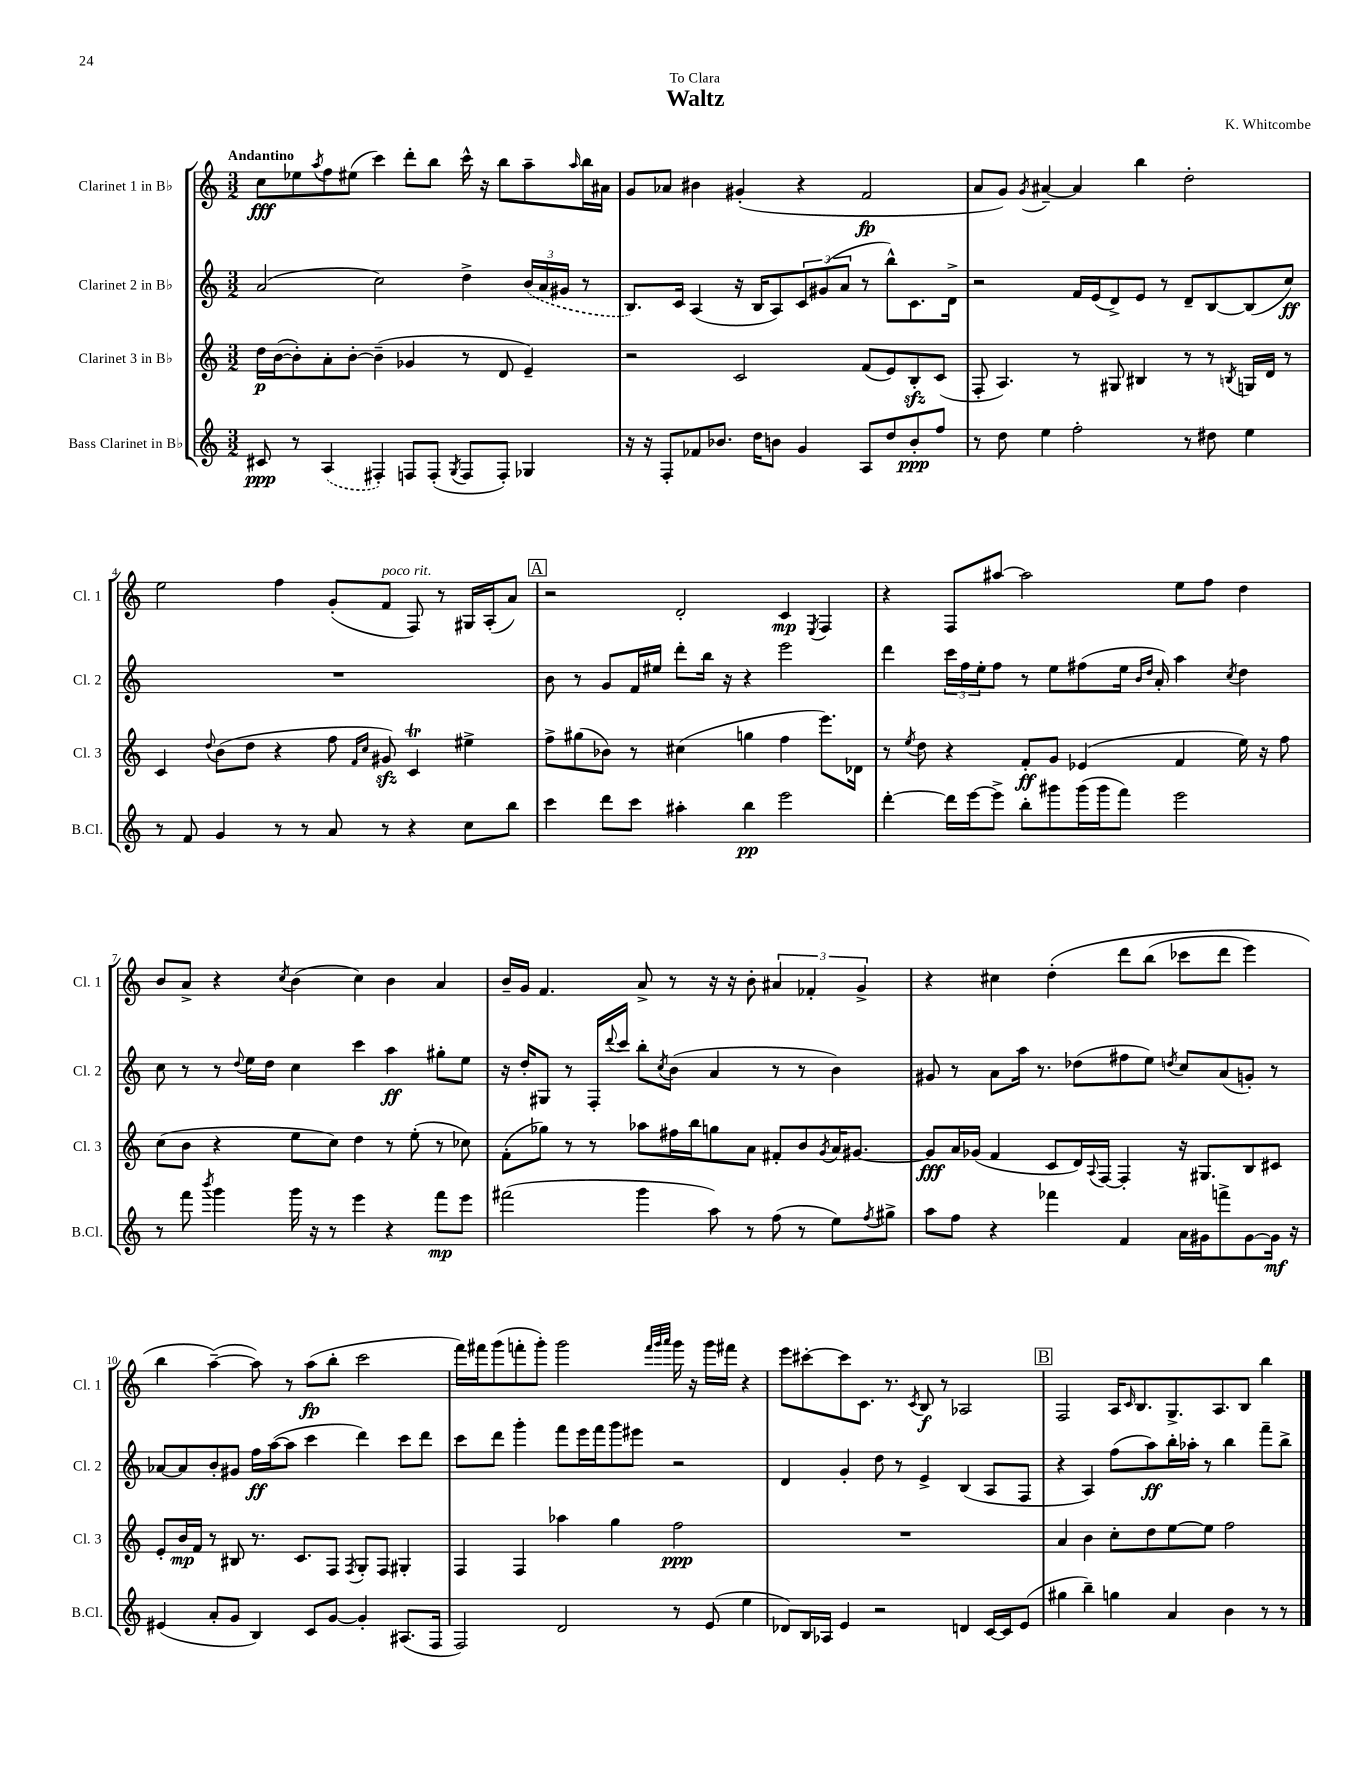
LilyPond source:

\header { title = "Waltz" composer = "K. Whitcombe" dedication = "To Clara" }
<<
\new StaffGroup <<
\new Staff = "s0" \with { instrumentName = "Clarinet 1 in Bb" shortInstrumentName = "Cl. 1" } {
    \clef treble \key c \major \numericTimeSignature \time 3/2 \tempo "Andantino"
    c''8\fff ees''8 \acciaccatura { a''8 } f''8 eis''8( c'''4) d'''8-. b''8 c'''16-^ r16 b''8 a''8-- \grace { a''16 } b''16 ais'16 |
    g'8 aes'8 bis'4 gis'4-.( r4 f'2\fp |
    a'8 g'8) \acciaccatura { g'8 } ais'4~-- ais'4 b''4 d''2-. |
    e''2 f''4 g'8-.( f'8^\markup { \italic "poco rit." } f8) r8 gis16 a16-.( a'8) |
    \mark \markup { \box "A" } r2 d'2-. c'4\mp \acciaccatura { e8 } f4 |
    r4 f8 ais''8~ ais''2 e''8 f''8 d''4 |
    b'8 a'8-> r4 \acciaccatura { c''8 } b'4( c''4) b'4 a'4 |
    b'16-- g'16 f'4. a'8-> r8 r16 r16 b'8-. \tuplet 3/2 { ais'4 fes'4-. g'4-> } |
    r4 cis''4 d''4-.\( d'''8 b''8( ces'''8 d'''8 e'''4) |
    b''4 a''4~--(\) a''8) r8 a''8\fp( b''8-. c'''2 |
    f'''16) fis'''16 g'''8( f'''8-. g'''8-.) g'''2 \grace { f'''32 g'''32 a'''32 } g'''16 r16 g'''16 fis'''16 r4 |
    e'''8 cis'''8~-. cis'''8 c'8. r8. \acciaccatura { c'8 } b8\f r8 aes2 |
    \mark \markup { \box "B" } f2 a16 \grace { c'16 } b8. g8.-> a8. b8 b''4 \bar "|." |
}
\new Staff = "s1" \with { instrumentName = "Clarinet 2 in Bb" shortInstrumentName = "Cl. 2" } {
    \clef treble \key c \major \numericTimeSignature \time 3/2
    a'2( c''2) d''4-> \tuplet 3/2 { \once \slurDashed b'16( a'16 gis'16 } r8 |
    b8.) c'16 a4( r16 b16 a8) \tuplet 3/2 { c'8 gis'8( a'8 } r8 b''8-^) c'8. d'16-> |
    r2 f'16 e'16( d'8->) e'8 r8 d'8-- b8~ b8( c''8\ff) |
    R1. |
    \mark \markup { \box "A" } b'8 r8 g'8 f'16 eis''16 d'''8-. b''16 r16 r4 e'''2 |
    d'''4 \tuplet 3/2 { c'''16 f''16 e''16-. } f''8 r8 e''8 fis''8( e''16 \grace { b'16 d''16 } a'16-.) a''4 \acciaccatura { c''8 } d''4 |
    c''8 r8 r8 \appoggiatura { d''8 } e''16 d''16 c''4 c'''4 a''4\ff gis''8-. e''8 |
    r16 d''16-. gis8 r8 f16-. \appoggiatura { d'''8 } c'''16 b''8-. \acciaccatura { c''8 } b'8( a'4 r8 r8 b'4) |
    gis'8 r8 a'8 a''16 r8. des''8( fis''8 e''8) \acciaccatura { d''8 } c''8 a'8( g'8-.) r8 |
    aes'8~ aes'8 b'8-. gis'8 f''16\ff a''16~( a''8 c'''4 d'''4) c'''8 d'''8 |
    c'''8 d'''8 g'''4-. f'''8 e'''16 f'''16 g'''8 eis'''8 r2 |
    d'4 g'4-. d''8 r8 e'4-> b4( a8 f8 |
    \mark \markup { \box "B" } r4 a4) f''8( a''8\ff) b''16-. aes''16-. r8 b''4 f'''8-- b''8-> \bar "|." |
}
\new Staff = "s2" \with { instrumentName = "Clarinet 3 in Bb" shortInstrumentName = "Cl. 3" } {
    \clef treble \key c \major \numericTimeSignature \time 3/2
    d''16\p b'16~( b'8-.) a'8-. b'8~-. b'4--( ges'4 r8 d'8 e'4--) |
    r2 c'2 f'8( e'8) b8-.\sfz c'8( |
    f8-. a4.) r8 gis8 bis4 r8 r8 \acciaccatura { b8 } g16 d'16 r8 |
    c'4 \appoggiatura { d''8 } b'8( d''8 r4 f''8 \grace { f'16 c''16 } gis'8\sfz) c'4\trill eis''4-> |
    \mark \markup { \box "A" } f''8-> gis''8( bes'8) r8 cis''4( g''4 f''4 e'''8.) des'16 |
    r8 \acciaccatura { e''8 } d''8 r4 f'8-.\ff g'8 ees'4( f'4 e''16) r16 f''8 |
    c''8( b'8 r4 e''8 c''8) d''4 r8 e''8-.( r8 ces''8) |
    f'8-.( ges''8) r8 r8 aes''8 fis''16 b''16 g''8 a'8 fis'8-. b'8 \acciaccatura { g'8 } a'16 gis'8.~ |
    gis'8\fff a'16 ges'16( f'4 c'8 d'16) \appoggiatura { a8 } f16~ f4-. r16 gis8. b8 cis'8 |
    e'8-. b'16\mp f'16 r8 bis8 r8. c'8. f8 \acciaccatura { f8 } g8-. f8 gis4-. |
    f4 f4 aes''4 g''4 f''2\ppp |
    R1. |
    \mark \markup { \box "B" } a'4 b'4 c''8-. d''8 e''8~ e''8 f''2 \bar "|." |
}
\new Staff = "s3" \with { instrumentName = "Bass Clarinet in Bb" shortInstrumentName = "B.Cl." } {
    \clef treble \key c \major \numericTimeSignature \time 3/2
    cis'8\ppp r8 \once \slurDashed a4( fis4-.) f8 f8-.( \acciaccatura { g8 } f8 f8-.) ges4 |
    r16 r16 f8-. fes'8 bes'8. d''16 b'8 g'4 a8 d''8 b'8-.\ppp f''8 |
    r8 d''8 e''4 f''2-. r8 dis''8 e''4 |
    r8 f'8 g'4 r8 r8 a'8 r8 r4 c''8 b''8 |
    \mark \markup { \box "A" } c'''4 d'''8 c'''8 ais''4-. b''4\pp e'''2 |
    d'''4~-. d'''16 e'''16~ e'''8-> b''8-. gis'''8 gis'''16( gis'''16 f'''8) e'''2 |
    r8 f'''8 \acciaccatura { b'''8 } g'''4 g'''16 r16 r8 e'''4 r4 f'''8\mp e'''8 |
    fis'''2( g'''4 a''8) r8 f''8( r8 e''8) \acciaccatura { f''8 } gis''8-> |
    a''8 f''8 r4 fes'''4 f'4 a'16 gis'16 f'''8-> gis'8~ gis'16\mf r16 |
    eis'4( a'8-. g'8 b4) c'8 g'8~ g'4-. ais8.( f16 |
    f2) d'2 r8 e'8( e''4 |
    des'8) b16 aes16 e'4 r2 d'4 c'16~ c'16 e'8( |
    \mark \markup { \box "B" } gis''4 b''4--) g''4 a'4 b'4 r8 r8 \bar "|." |
}
>>
>>
